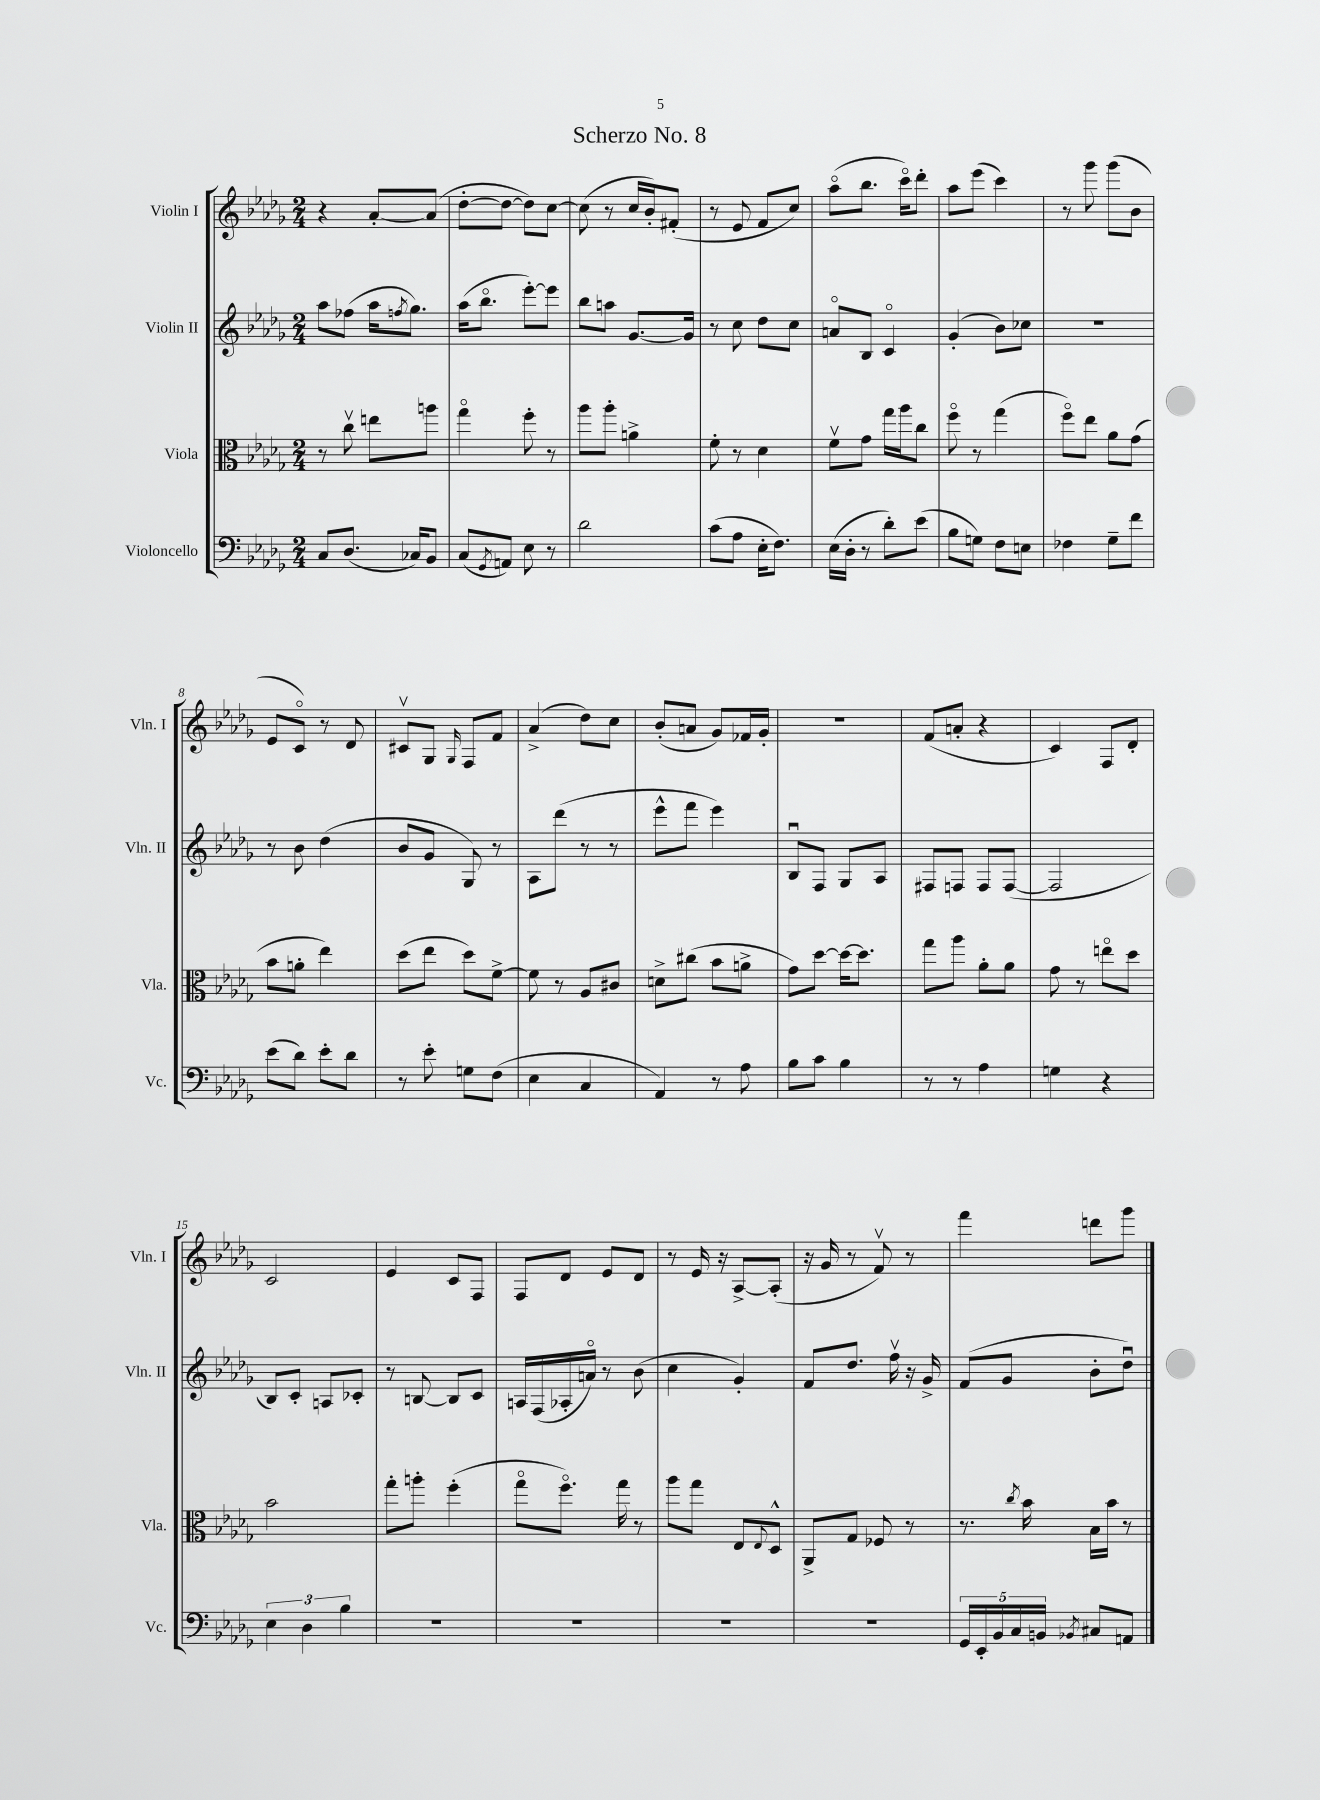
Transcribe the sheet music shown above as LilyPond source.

\header { title = "Scherzo No. 8" }
<<
\new StaffGroup <<
\new Staff = "s0" \with { instrumentName = "Violin I" shortInstrumentName = "Vln. I" } {
    \clef treble \key des \major \numericTimeSignature \time 2/4
    r4 aes'8~-. aes'8( |
    des''8~-. des''8~ des''8) c''8~ |
    c''8( r8 c''16 bes'16-.) fis'8-.( |
    r8 ees'8 f'8 c''8) |
    aes''8\flageolet( bes''8. c'''16\flageolet) des'''8-. |
    aes''8 ees'''8( c'''4) |
    r8 ges'''8 ges'''8( bes'8 |
    ees'8 c'8\flageolet) r8 des'8 |
    cis'8\upbow ges8 \grace { ges16 } f8 f'8 |
    aes'4->( des''8) c''8 |
    bes'8-.( a'8 ges'8) fes'16 ges'16-. |
    R2 |
    f'8( a'8-. r4 |
    c'4) f8 des'8-. |
    c'2 |
    ees'4 c'8 f8 |
    f8 des'8 ees'8 des'8 |
    r8 ees'16 r16 aes8~-> aes8-.( |
    r16 ges'16 r8 f'8\upbow) r8 |
    f'''4 d'''8 ges'''8 \bar "|." |
}
\new Staff = "s1" \with { instrumentName = "Violin II" shortInstrumentName = "Vln. II" } {
    \clef treble \key des \major \numericTimeSignature \time 2/4
    aes''8 fes''8( aes''16 \acciaccatura { f''8 } ges''8.) |
    aes''16( bes''8.\flageolet ees'''8~-.) ees'''8 |
    bes''8 a''8 ges'8.~ ges'16 |
    r8 c''8 des''8 c''8 |
    a'8\flageolet bes8 c'4\flageolet |
    ges'4-.( bes'8) ces''8 |
    R2 |
    r8 bes'8 des''4( |
    bes'8 ges'8 ges8) r8 |
    aes8 des'''8( r8 r8 |
    ees'''8-^ f'''8 ees'''4) |
    bes8\downbow f8 ges8 aes8 |
    fis8 f8 f8 f8~( |
    f2 |
    bes8) c'8-. a8 ces'8-. |
    r8 b8~ b8 c'8 |
    a16 f16( aes16-. a'16\flageolet) r8 bes'8( |
    c''4 ges'4-.) |
    f'8 des''8. f''16\upbow r16 ges'16-> |
    f'8( ges'8 bes'8-. des''8\downbow) \bar "|." |
}
\new Staff = "s2" \with { instrumentName = "Viola" shortInstrumentName = "Vla." } {
    \clef alto \key des \major \numericTimeSignature \time 2/4
    r8 c''8\upbow e''8 a''8 |
    ges''4\flageolet f''8-. r8 |
    aes''8 aes''8-. a'4-> |
    f'8-. r8 des'4 |
    f'8\upbow ges'8 ges''16 aes''16 c''8 |
    f''8\flageolet r8 ges''4( |
    f''8\flageolet) ees''8 aes'8 ges'8( |
    bes'8 a'8-. ees''4) |
    des''8( ees''8 des''8) f'8~-> |
    f'8 r8 aes8 cis'8 |
    d'8-> cis''8( bes'8 a'8-> |
    ges'8) des''8~ des''16~ des''8. |
    ges''8 aes''8 aes'8-. aes'8 |
    ges'8 r8 e''8\flageolet des''8 |
    bes'2 |
    ges''8-. a''8-. f''4-.( |
    ges''8\flageolet f''8.\flageolet) ges''16 r8 |
    aes''8 ges''8 ees8 \appoggiatura { ees8 } des8-^ |
    aes,8-> ges8 fes8 r8 |
    r8. \acciaccatura { c''8 } bes'16 bes16 bes'16 r8 \bar "|." |
}
\new Staff = "s3" \with { instrumentName = "Violoncello" shortInstrumentName = "Vc." } {
    \clef bass \key des \major \numericTimeSignature \time 2/4
    c8 des8.( ces16) bes,8 |
    c8( \acciaccatura { ges,8 } a,8) ees8 r8 |
    des'2 |
    c'8( aes8 ees16-. f8.) |
    ees16( des16-. r8 des'8-.) ees'8( |
    bes8 g8) f8 e8 |
    fes4 ges8-- f'8 |
    ees'8( des'8) ees'8-. des'8 |
    r8 ees'8-. g8 f8( |
    ees4 c4 |
    aes,4) r8 aes8 |
    bes8 c'8 bes4 |
    r8 r8 aes4 |
    g4 r4 |
    \tuplet 3/2 { ees4 des4 bes4 } |
    R2 |
    R2 |
    R2 |
    R2 |
    \tuplet 5/4 { ges,16 ees,16-. bes,16 c16 b,16 } \acciaccatura { bes,8 } cis8 a,8 \bar "|." |
}
>>
>>
